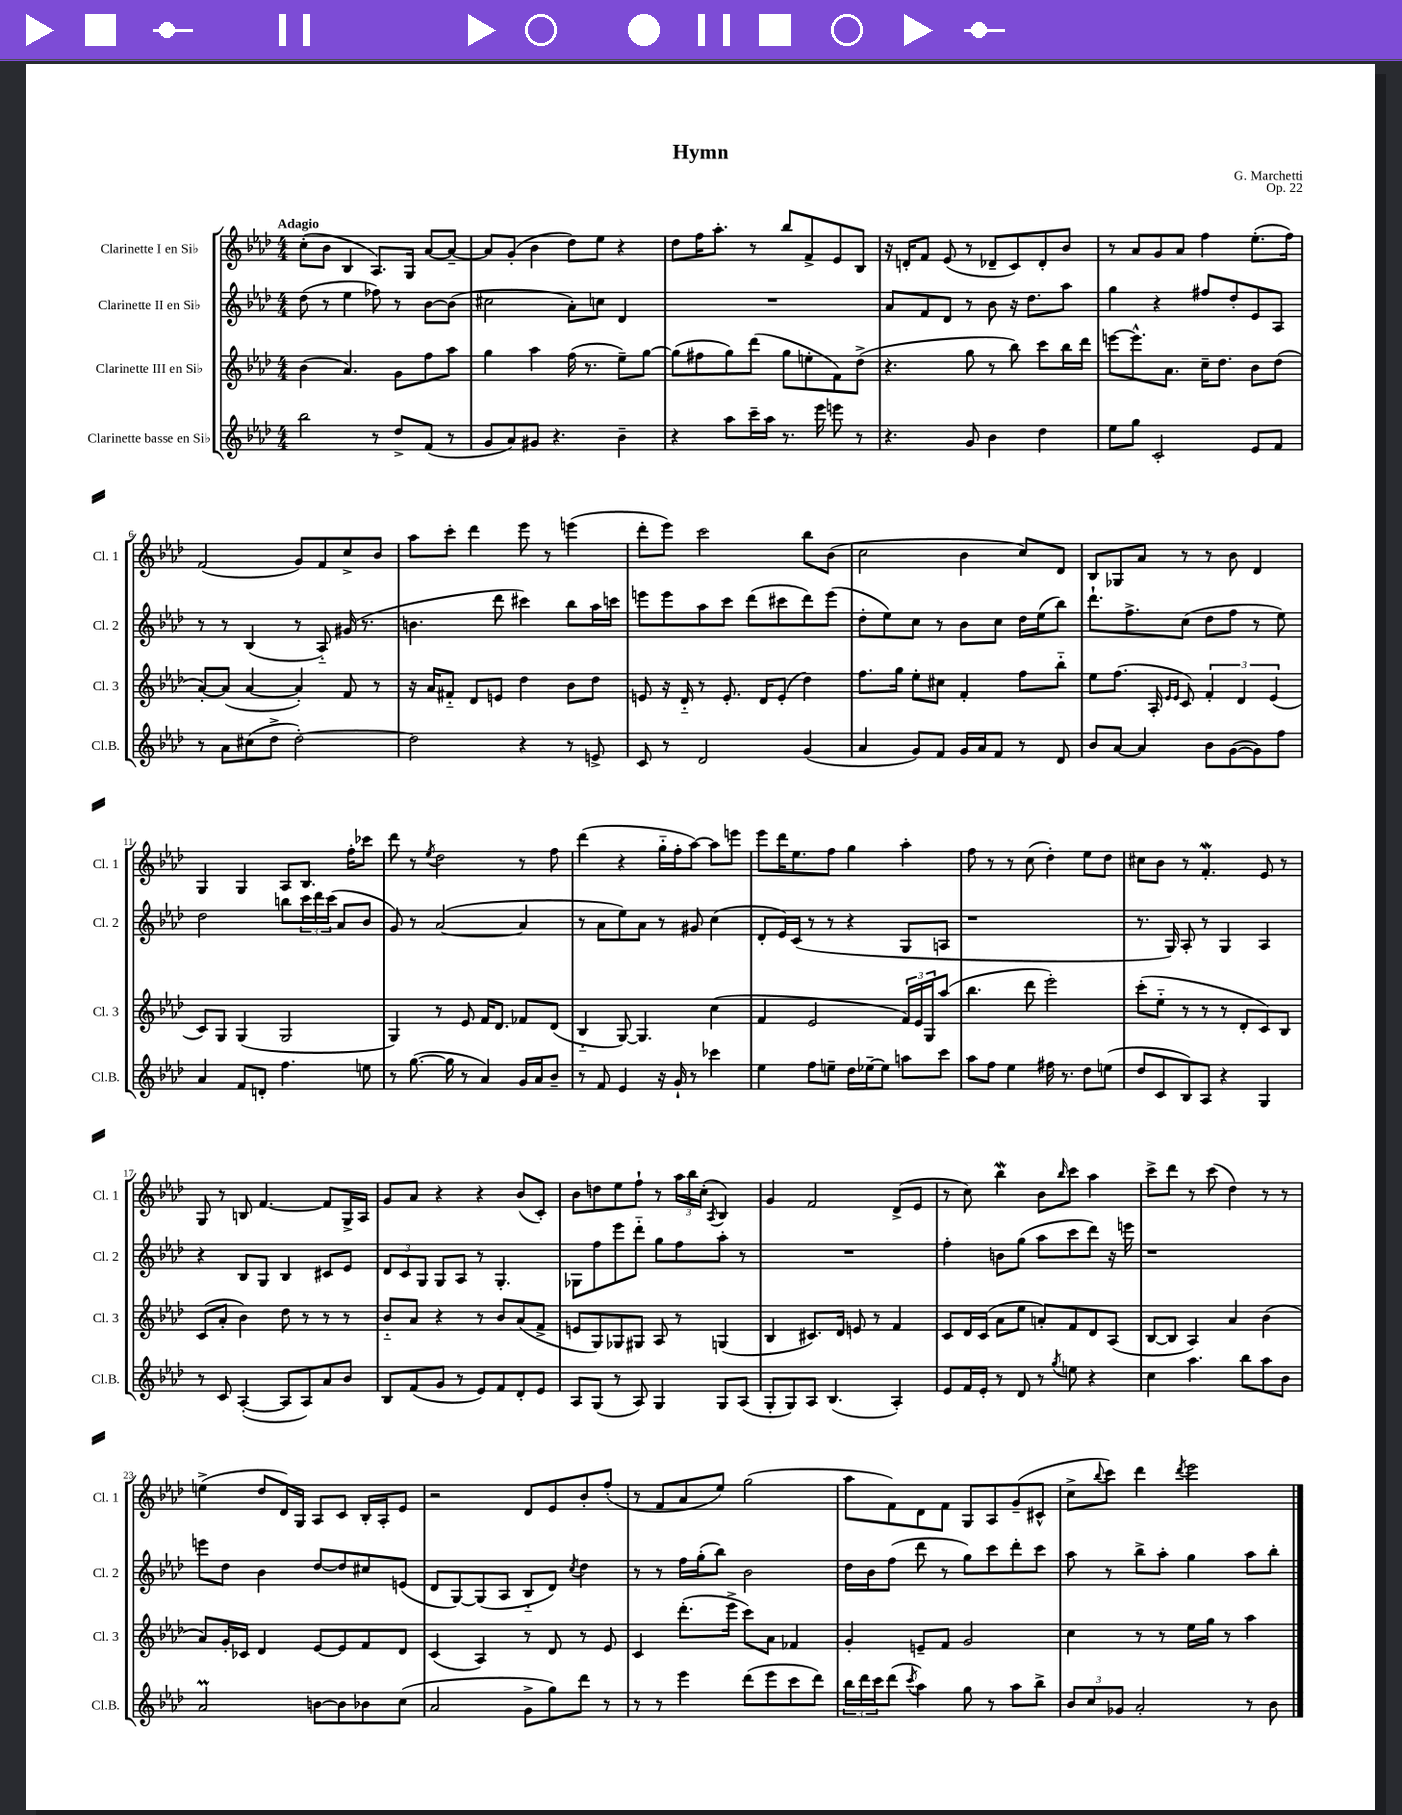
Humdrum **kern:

**kern	**kern	**kern	**kern
*staff4	*staff3	*staff2	*staff1
*clefG2	*clefG2	*clefG2	*clefG2
*k[b-e-a-d-]	*k[b-e-a-d-]	*k[b-e-a-d-]	*k[b-e-a-d-]
*M4/4	*M4/4	*M4/4	*M4/4
2bb-\	(4b-\	(8dd-\	(8cc'\L
.	.	8r	8b-\J
.	4.a-/)	4ee-\	4B-/
8r	.	8ff-\)	8.A-/L)
8dd-^/L	8g\L	8r	.
.	.	.	16G/Jk
(8f/J	8ff\	[8b-\L	[8a-/L
8r	8aa-\J	(8b-\]J	8a-~/_J
=	=	=	=
8g/L	4gg\	2cc#\	8a-/]L
8a-/)	.	.	(8g'/J
8g#/J	4aa-\	.	4b-\
4.r	.	.	.
.	(16ff\	8a-'\L)	8dd-\L)
.	8.r	.	.
.	.	8cc\J	8ee-\J
4b-~\	8ee-~\L)	4d-/	4r
.	[8gg\J	.	.
=	=	=	=
4r	(8gg\]L	1r	8dd-\L
.	8ff#\	.	16ff\K
.	.	.	8.aa-'\J
8aa-\L	8gg\)	.	.
16ccc~\L	(8ddd-\J	.	8r
16aa-\JJ	.	.	.
8.r	8gg\L	.	8bb-/L
.	8ee'\	.	8f^/
16eee-\	.	.	.
8eee\	8f\)	.	8e-/
8r	(8dd-^\J	.	8B-/J
=	=	=	=
4.r	4.r	8a-/L	16r
.	.	.	16d'/LK
.	.	8f/	8f/J
.	.	8d-/J	(8e-/
8g/	8gg\	8r	8r
4b-\	8r	8b-\	8d-~/L
.	8bb-\)	16r	8c/)
.	.	8.dd-\L	.
4dd-\	8ccc\L	.	8d-'/
.	16bb-\L	8aa-\J	8b-/J
.	16ddd-\JJ	.	.
=	=	=	=
8ee-\L	[8eee\L	4gg\	8r
8gg\J	8.eee^^\]	.	8a-/L
2c'/	.	4r	8g/
.	8.a-\J	.	.
.	.	.	8a-/J
.	16cc~\LK	8ff#/L	4ff\
.	8.dd-\J	.	.
.	.	8dd-'/	.
8e-/L	8b-\L	8e-/	(8.ee-'\L
8f/J	(8dd-\J	8A-/J	.
.	.	.	16ff\Jk)
=	=	=	=
8r	[8a-'/L)	8r	(2f/
8a-\L	(8a-/]J	8r	.
(8cc#\	[4a-/	(4B-/	.
8dd-^\J	.	.	.
[2dd-'\)	4a-'/])	8r	8g/L)
.	.	8A-'~/)	8f/
.	8f/	(16g#/	8cc^/
.	.	8.r	.
.	8r	.	8b-/J
=	=	=	=
2dd-\]	16r	4.b\	8aa-\L
.	16a-/LK	.	.
.	8f#'~/J	.	8ccc'\J
.	8d-/L	.	4ddd-\
.	8e/J	8ddd-\	.
4r	4dd-\	4ccc#\)	8eee-\
.	.	.	8r
8r	8b-\L	8bb-\L	(4eee\
8e^/	8dd-\J	16aa-\L	.
.	.	16ccc\JJ	.
=	=	=	=
8c/	8e/	8eee\L	8ddd-'\L
8r	16r	8eee\	8eee-\J)
.	16d-'~/	.	.
2d-/	8r	8aa-\	2ccc\
.	8.e'/	8ccc\J	.
.	.	(8ddd-\L	.
.	16d-/LK	.	.
.	(8e'/J	8ccc#\	.
(4g/	4dd-\)	8ddd-\)	8bb-\L
.	.	(8eee\J	(8b-\J
=	=	=	=
4a-/	8.ff\L	8dd-'\L	2cc\
.	.	8ee-\)	.
.	16gg\Jk	.	.
8g/L)	8ee-'\L	8cc\J	.
8f/J	8cc#\J	8r	.
16g/LL	4f'/	8b-\L	4b-\
16a-/J	.	.	.
8f/J	.	8cc\J	.
8r	8ff\L	16dd-\LL	8cc/L)
.	.	(16ee-\J	.
8d-/	8bb-'~\J	8bb-\J)	8d-/J
=	=	=	=
8b-/L	8ee-\L	8.ddd-`\L	8B-/L
[8a-/J	(8.ff\J	.	8G-/
.	.	8.ff^\	.
4a-/]	.	.	8a-/J
.	16A-'/	.	.
.	16qqe-/LL	.	.
.	16qqe-/JJ	.	.
.	8c/)	(8cc\J	8r
8b-\L	6f'/	8dd-\L	8r
([8g\	.	8ff\J	8b-\
.	6d-/	.	.
8g\])	.	8r	4d-/
.	(6e-/	.	.
8ff\J	.	8ee-\)	.
=	=	=	=
4a-/	8c/L)	2dd-\	4G/
.	8G/J	.	.
8f/L	(4G/	.	4G/
8d'/J	.	.	.
4.ff\	2G/	8bb\L	8A-/L
.	.	24ccc\L	8.B-/J
.	.	24ddd-\	.
.	.	(24ccc\JJ	.
.	.	8a-/L	.
.	.	.	16ff'\LK
8ee\	.	8b-/J	8ccc-\J
=	=	=	=
8r	4G/)	8g/)	8ddd-\
([8.gg\	.	8r	8r
.	.	.	8qee-/
.	8r	([2a-/	2dd-\
16gg\]	.	.	.
8r	8e-/	.	.
4a-/)	16f/LK	.	.
.	8.d-/J	.	.
16g/LL	8f-/L	4a-/]	8r
16a-/J	.	.	.
8b-~/J	(8d-/J	.	8ff\
=	=	=	=
8r	4B-'~/	8r	(4ddd-\
8f/	.	8a-\L	.
4e-/	[8G/)	8ee-\)	4r
.	4.G/]	8a-\J	.
16r	.	8r	16gg'~\LL
16g`/	.	.	16ff'\J
8r	.	8g#/	[8aa-\J)
4ccc-\	(4cc\	(4cc\	8aa-\]L
.	.	.	8eee\J
=	=	=	=
4ee-\	4f/	8d-'/L	8eee-\L
.	.	16e-/L)	16ddd-\K
.	.	(16c/JJ	8.ee-\
8ff\L	2e-/	8r	.
8ee~\J	.	8r	8ff\J
16dd-\LL	.	4r	4gg\
[16ee-~\J	.	.	.
8ee-\]J	.	.	.
8aa\L	24f/LL)	8G/L	4aa-'\
.	24e-/	.	.
.	24G/J	.	.
8ccc\J	(8aa-/J	8A/J	.
=	=	=	=
8aa-\L	4.bb-\	1r	8ff\
8ff\J	.	.	8r
4ee-\	.	.	8r
.	8ddd-\	.	(8cc\
16ff#\	2eee-'\)	.	4dd-'\)
8.r	.	.	.
8dd-\L	.	.	8ee-\L
(8ee\J	.	.	8dd-\J
=	=	=	=
8dd-/L	(8ccc'\L	8.r	8cc#\L
8c/	8ee-'~\J	.	8b-\J
.	.	16G/)	.
8B-/)	8r	8A-'/	8r
8A-/J	8r	8r	4.f'/
4r	8r	4G/	.
.	8d-'/L	.	.
4G/	8c/)	4A-/	8e-/
.	8B-/J	.	8r
=	=	=	=
8r	(8c/L	4r	8G/
8c/	8a-'/J	.	8r
([4A-'/	4b-\)	8B-/L	8B/
.	.	8G/J	[4.f/
8A-/]L	8dd-\	4B-/	.
8A-/)	8r	.	.
8a-/	8r	8c#/L	8f/]L
8b-/J	8r	8e-/J	16G^/L
.	.	.	16A-/JJ
=	=	=	=
8B-/L	8b-'~/L	12d-/L	8g/L
.	.	12c/	.
(8f/	8a-/J	.	8a-/J
.	.	12G/J	.
8g/J	4r	8G/L	4r
8r	.	8A-/J	.
8e-/L)	8r	8r	4r
8f/	8b-/L	4.G'/	.
8d-'/	(8a-/	.	(8b-/L
8e-/J	8f^/J	.	8c'/J)
=	=	=	=
8A-/L	8e/L	8G-\L	8b-\L
(8G/J	8G/)	8ff\	8dd\
8r	8G-/	8eee-\	8ee-\
8A-/)	8G#/J	8ddd-'~\J	8ff`\J
4G/	8A-/	8gg\L	8r
.	8r	8ff\	24aa-\LL
.	.	.	24bb-\
.	.	.	(24cc'\JJ
.	.	.	8qA-/
8G/L	(4G/	8aa-'\J	4B-/)
(8A-/J	.	8r	.
=	=	=	=
8G'/L	4B-/	1r	4g/
8G/)	.	.	.
8A-/J	8.c#/L)	.	2f/
(4.B-/	.	.	.
.	16d-/Jk	.	.
.	8e/	.	.
.	8r	.	.
4A-'/)	4f/	.	(8d-^/L
.	.	.	8e-/J
=	=	=	=
8e-/L	8c/L	4ff'\	8r
16f/L	16d-/L	.	8cc\)
16e-'/JJ	(16c/JJ	.	.
8r	8a-\L	8b\L	4bb-\
8d-/	8ee-\J	(8gg\J	.
8r	8a'/L)	8aa-\L	8b-\L
8qgg/	.	.	16qqbb-/
8ee\	8f/	8ccc\	8ccc\J
4r	8d-/	8ddd-\J)	4aa-\
.	(8A-/J	16r	.
.	.	16eee\	.
=	=	=	=
4cc\	[8B-/L	1r	8ccc^\L
.	8B-/]J	.	8ddd-\J
4.aa-\	4A-/)	.	8r
.	.	.	(8ccc\
.	4a-/	.	4dd-\)
8bb-\L	.	.	.
8aa-\	(4b-\	.	8r
8b-\J	.	.	8r
=	=	=	=
2a-/	8a-/L)	8eee\L	(4ee^\
.	16g'/L	8dd-\J	.
.	16c-/JJ	.	.
.	4d-/	4b-\	8dd-/L
.	.	.	16d-/L)
.	.	.	16G/JJ
[8b\L	[8e-/L	[8dd-/L	8A-/L
8b\]	8e-/]	8dd-/]	8c/J
8b-\	8f/	8cc#/	16B-'/LL
.	.	.	16A-'/J
(8cc\J	8d-/J	(8e/J	8e-/J
=	=	=	=
2a-/	(4c/	8d-/L	2r
.	.	[8G/)	.
.	4A-/)	(8G/]	.
.	.	8A-/J	.
8g^\L	8r	8B-'~/L	8d-/L
8gg\)	8d-/	8d-/J)	8e-/
.	.	8qcc/	.
8ddd-\J	8r	4dd-\	8b-'/
8r	8e-/	.	(8ff'/J
=	=	=	=
8r	4c/	8r	8r
8r	.	8r	8f/L
4eee-\	(8.ddd-'\L	16ff\LL	8a-/
.	.	(16gg'\J	.
.	.	8bb-\J)	8ee-/J)
.	16eee-^\Jk	.	.
(8ddd-\L	8ccc\L)	2b-\	(2gg\
8eee-\	8a-\J	.	.
8ccc\	4f-/	.	.
8ddd-\J)	.	.	.
=	=	=	=
24bb-\LL	4g'/	16dd-\LL	8aa-\L
24ddd-\	.	.	.
.	.	16b-\J	.
24ccc\J	.	.	.
(8ddd-\J	.	(8ff\J	8f\)
8qccc/	.	.	.
4aa-\)	8e~/L	8ddd-\	8d-\
.	8f/J	8r	8f\J
8gg\	2g/	8gg\L)	8G/L
8r	.	8ccc\	8A-/
8aa-\L	.	8ddd-'\	(8g~/
8bb-^\J	.	8ccc\J	8c#^^/J
=	=	=	=
12b-/L	4cc\	8aa-\	8cc^\L
12cc/	.	.	.
.	.	.	8qqbb-/
.	.	8r	8ccc\J)
12g-/J	.	.	.
2a-'/	8r	8bb-^\L	4ddd-\
.	8r	8aa-'\J	.
.	.	.	8qddd-/
.	16ee-\LL	4gg\	2eee-\
.	16gg\JJ	.	.
.	8r	.	.
8r	4aa-\	8aa-\L	.
8b-\	.	8bb-'\J	.
==	==	==	==
*-	*-	*-	*-
